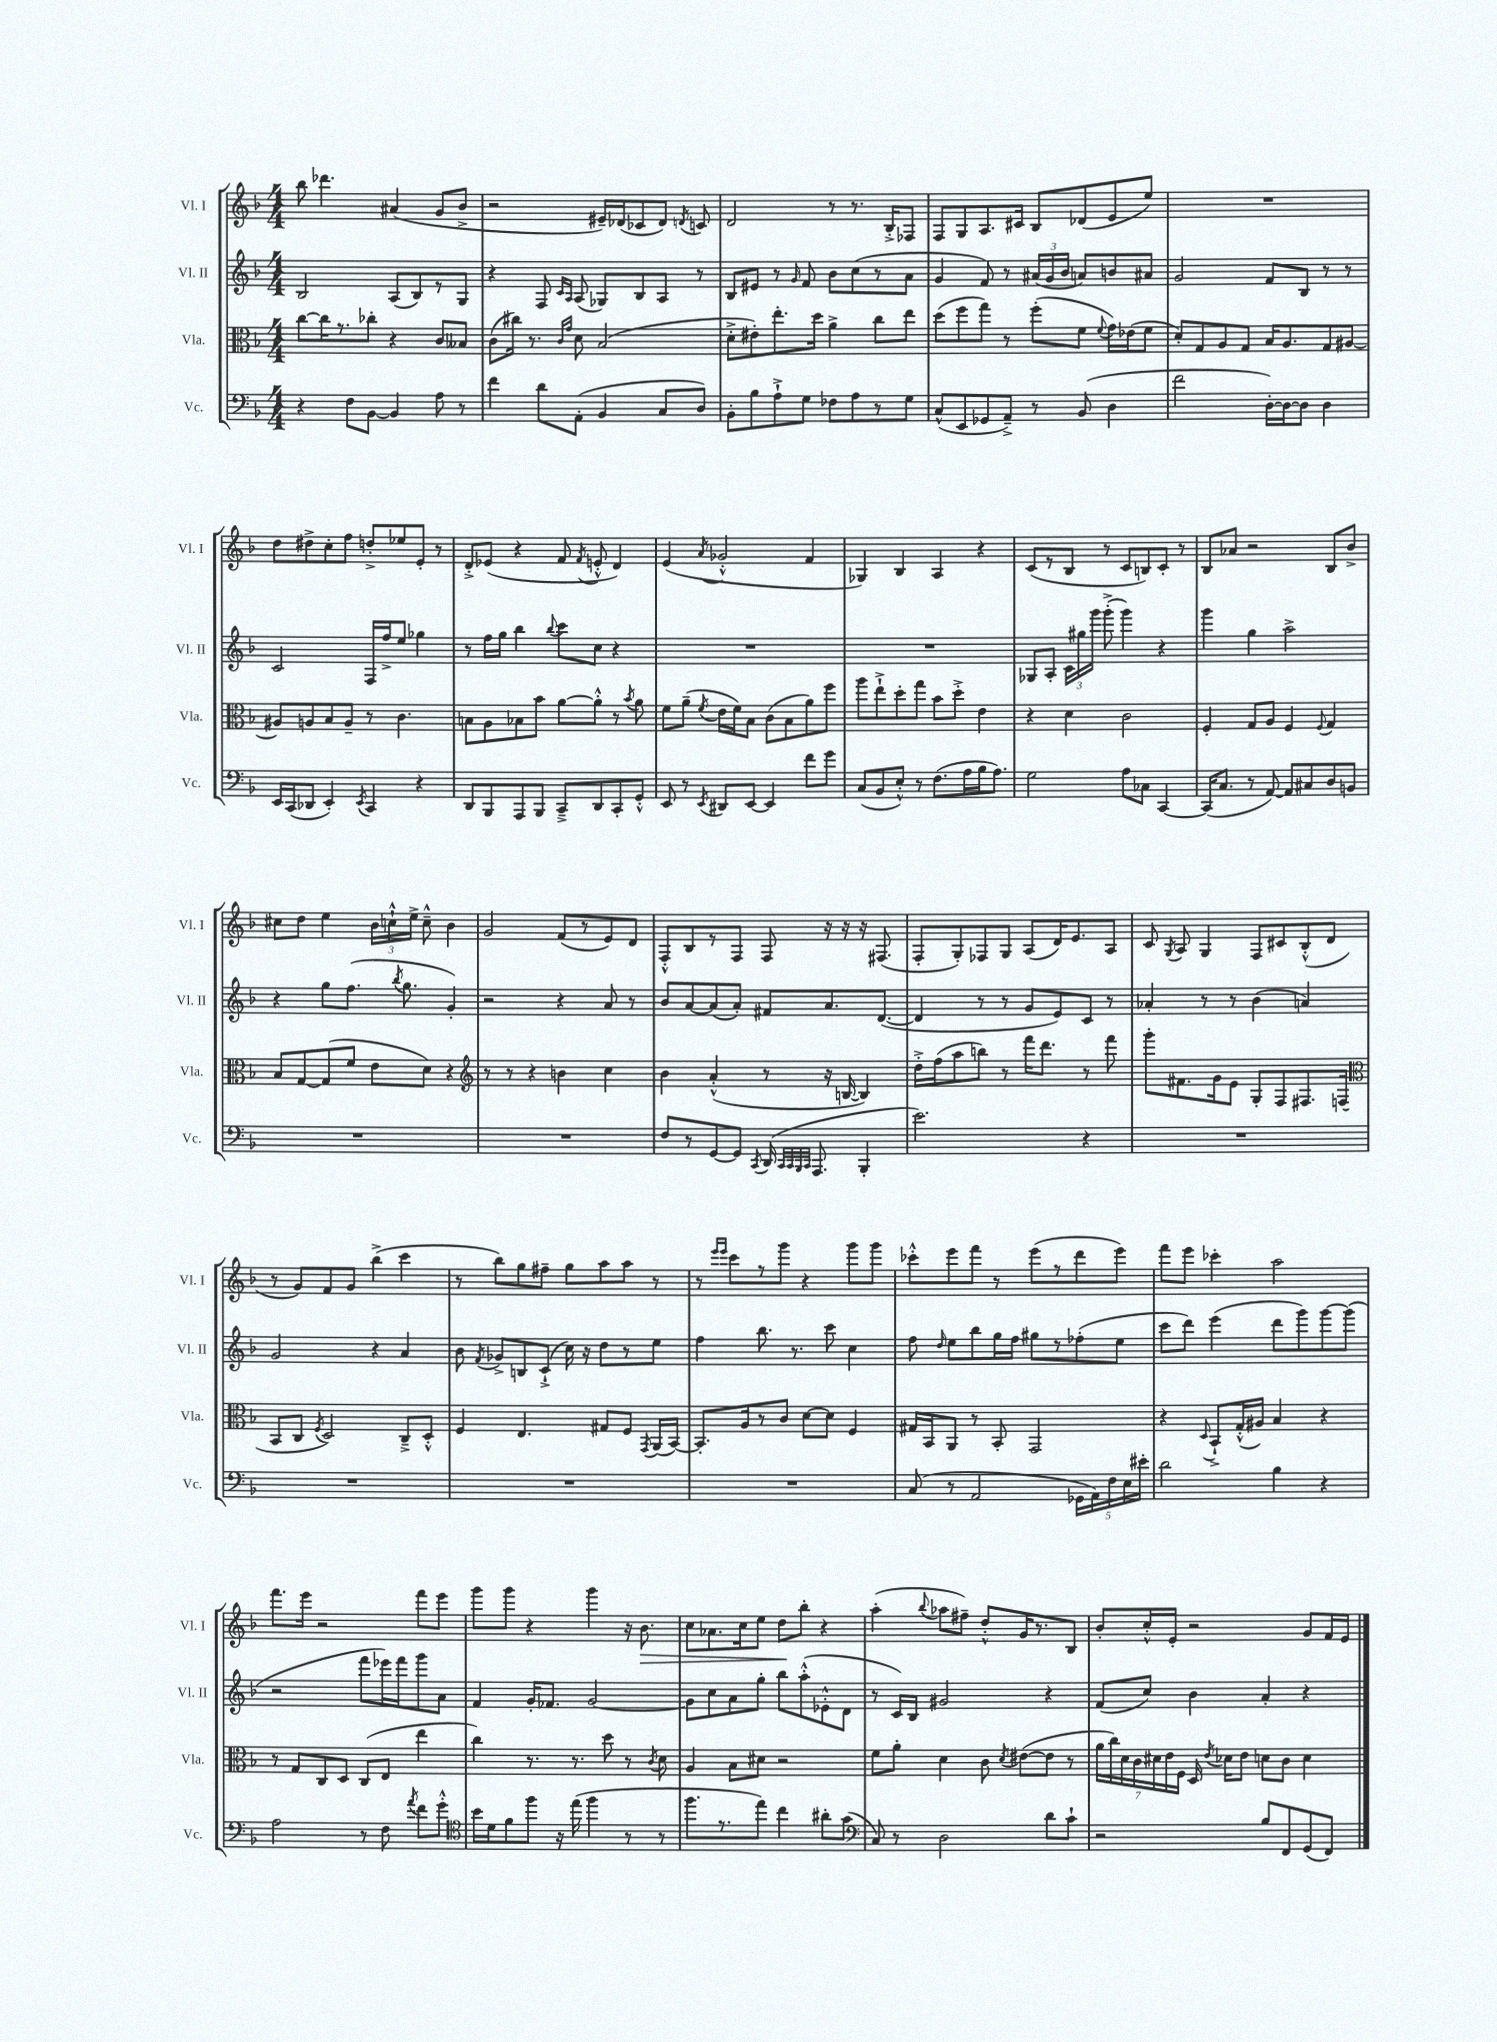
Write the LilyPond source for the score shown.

<<
\new StaffGroup <<
\new Staff = "s0" \with { instrumentName = "Vl. I" shortInstrumentName = "Vl. I" } {
    \clef treble \key f \major \numericTimeSignature \time 4/4
    \autoBeamOff bes''8 des'''4. ais'4( g'8[ bes'8]-> |
    r2 eis'16[--) des'16( ces'8 des'8]) \acciaccatura { d'8 } c'8 |
    d'2 r8 r8. bes16[-.-> fes8] |
    f8[ g8 a8. cis'16] bes8[ des'8( e'8 e''8]) |
    R1 |
    d''8[ dis''8-> c''8-. f''8] d''8[-.-> ees''8 e'8]-. r8 |
    d'8[-.-> ees'8]( r4 f'8 \acciaccatura { f'8 } e'8-.-^ d'4) |
    e'4( \acciaccatura { a'8 } ges'2-.-^ f'4 |
    ges4) bes4 a4 r4 |
    c'8[( r8 bes8] r8 c'8[ b8) c'8]-. r8 |
    bes8[ aes'8] r2 bes8[ bes'8]-> |
    cis''8[ d''8] e''4 \tuplet 3/2 { bes'16[ c''16-!-^ e''16]-> } c''8---^ bes'4 |
    g'2 f'8[( r8 e'8) d'8] |
    f8[-.-^ bes8 r8 f8] f8 r16 r16 r16 fis8.( |
    f8[-. g8-.) fes8 g8] a8[( d'16) e'8. a8] |
    c'8 \acciaccatura { g8 } a8 g4 f8[ cis'8 bes8-.-^( d'8] |
    r8 g'8[) f'8 g'8] bes''4->( c'''4 |
    r8 bes''8[) g''8 fis''8]-- g''8[ a''8 a''8] r8 |
    r8 \grace { e'''16[ e'''16] } c'''8[ r8 g'''8] r4 g'''8[ g'''8] |
    ces'''8[-.-^ e'''8 f'''8] r8 e'''8[( r8 d'''8 e'''8]) |
    f'''8[ e'''8] ces'''4-. a''2 |
    f'''8.[ e'''16] r2 f'''8[ e'''8] |
    g'''8[ g'''8] r4 g'''4 r16 bes'8.\> |
    c''8[ aes'8. c''16 e''8] d''8[\! bes''8]-. r4 |
    a''4-.( \appoggiatura { bes''8 } aes''8[ fis''8]--) d''8[-.-^ g'16 r8. bes8] |
    bes'8[-. c''16-.-^ e'16]-. r2 g'8[ f'16 e'16] \bar "|." |
}
\new Staff = "s1" \with { instrumentName = "Vl. II" shortInstrumentName = "Vl. II" } {
    \clef treble \key f \major \numericTimeSignature \time 4/4
    \autoBeamOff bes2 a8[( bes8) r8 g8] |
    r4 f8 \grace { c'16[ a16] } a8( ges8[) bes8 a8] r8 |
    bes8[ eis'8] r8 \grace { g'16 } f'8 bes'8[ c''8( r8 a'8] |
    g'4 f'8) r8 \tuplet 3/2 { ais'16[( g'16 bes'16] } a'8[) b'8 ais'8] |
    g'2 f'8[ bes8] r8 r8 |
    c'2 f16[ f''16-> e''8] ges''4 |
    r8 f''16[ g''16] bes''4 \appoggiatura { bes''8 } c'''8[ c''8] r4 |
    R1 |
    R1 |
    ges8[ a8]-. \tuplet 3/2 { c'16[ gis''16 g'''16] } g'''8-.->( g'''4) r4 |
    g'''4 g''4 a''2-> |
    r4 g''8[ f''8.]( \acciaccatura { bes''8 } g''8. g'4-.) |
    r2 r4 a'8 r8 |
    bes'8[ a'8~ a'8( a'8]-.) fis'8[ a'8. d'8.]~( |
    d'4 r8 r8 g'8[ e'8) c'8] r8 |
    aes'4-. r8 r8 bes'4( a'4) |
    g'2 r4 a'4 |
    bes'8 \acciaccatura { f'8 } ges'8[-> b8 c'8]-!->( c''16) r16 d''8[ r8 e''8] |
    f''4 bes''8. r8. c'''8 c''4 |
    f''8 \grace { d''16 } e''8[ bes''8 g''16 f''16] gis''8[ r8 fes''8-.( e''8] |
    c'''8[ d'''8]) e'''4( d'''8[ g'''8) g'''8~ g'''8]( |
    r2 f'''8[ ees'''16) f'''16 g'''8 a'8] |
    f'4 g'16[-. fes'8.] g'2~ |
    g'8[ c''8 a'8 g''8]-. bes''8[ a''8-.-^( ees'8-.-^ d'8] |
    r8 c'16[) bes16] gis'2 r4 |
    f'8[( c''8]) bes'4 a'4-. r4 \bar "|." |
}
\new Staff = "s2" \with { instrumentName = "Vla." shortInstrumentName = "Vla." } {
    \clef alto \key f \major \numericTimeSignature \time 4/4
    \autoBeamOff c''8[~ c''16 r8. ces''8]-. r4 c'8[ beses8] |
    c'8[( cis''16]) r8. \grace { c'16[ g'16] } d'8 bes2( |
    d'8[-.-> eis'8-.) e''8.-. d''16] a'4-> c''8[ e''8] |
    d''8[( f''8 g''8]) r8 f''8[-.( f'8] \appoggiatura { f'8 } g'16[) ees'16( f'8] |
    d'8[-.) g8 a8 g8] bes16[ a8. g8 ais8]~ |
    ais8[ a8 bes8 a8]-- r8 c'4. |
    b8[ a8 bes8 bes'8] a'8[~ a'8]-.-^ r8 \acciaccatura { bes'8 } a'8 |
    f'8[ a'8]--( \acciaccatura { f'8 } e'16[ f'16) bes8] c'8[( bes8 a'8) f''8] |
    a''8[ e''8-!-> d''8-. g''8] bes'8[ d''8]-.-> e'4 |
    r4 d'4 c'2 |
    f4-. g8[ a8] f4 \appoggiatura { f8 } g4 |
    bes8[ g8~ g8( f'8] e'8[ d'8]) r4 |
    \clef treble r8 r8 r4 b'4 c''4 |
    bes'4 a'4-.-^( r8 r16 b16~ b4) |
    d''16[-.-> f''16( a''8 b''8]) r8 f'''16[ d'''8.] r8 f'''8 |
    g'''8[-. fis'8. g'16 e'8] g8[-. f8 fis8. f16]( |
    \clef alto bes,8[ c8] \acciaccatura { f8 } d2) c8[---> d8]-.-^ |
    f4 e4. gis8[ f8] \acciaccatura { g,8 } a,16[( bes,16]~) |
    bes,8.[-. a16 r8 c'8] d'8[~ d'8] f4 |
    gis16[ bes,16 a,8] r8 bes,8-. g,2 |
    r4 \appoggiatura { d8 } bes,8[-!-> g16-.-^( ais16]) bes4 r4 |
    r8 g8[ c8 d8] c8[( e8] e''4 |
    c''4) r8. r8. d''8 r8 \acciaccatura { c'8 } d'8 |
    a4 bes8[ dis'8] r2 |
    f'8[ a'8]-. d'4 c'8 \acciaccatura { d'8 } eis'8[~( eis'8] r8 |
    \tuplet 7/4 { a'16[ c''16) d'16 c'16 dis'16 e'16 f16] } d16 \acciaccatura { e'8 } des'16[ e'8] d'8[ c'8] d'4 \bar "|." |
}
\new Staff = "s3" \with { instrumentName = "Vc." shortInstrumentName = "Vc." } {
    \clef bass \key f \major \numericTimeSignature \time 4/4
    \autoBeamOff r4 f8[ bes,8]~ bes,4 a8 r8 |
    f'4 d'8[ a,8]-.( bes,4 c8[ d8]) |
    bes,8[-. bes8 a8-!-> g8] fes8[ a8 r8 g8] |
    c8[-^( e,8 ges,8 a,8]--->) r8 bes,8( d4 |
    f'2 d16[~-.) d16~ d8] d4 |
    e,16[ c,16( des,8] e,4-.) \acciaccatura { e,8 } c,4 r4 |
    d,8[ bes,,8 a,,8 bes,,8] c,8[---> d,8 c,8-. g,8]-.-^ |
    e,8 r8 \acciaccatura { e,8 } dis,8[ e,8]~ e,4 f'8[ g'8] |
    c8[( bes,8 e8]-.-^) r8 f8.[( a16 bes16 a8.]) |
    g2 a8[ ces8] c,4~ |
    c,16[( c8.] r8 a,8~) a,8[ cis8 d8 b,8] |
    R1 |
    R1 |
    f8[ r8 g,8~ g,8] \acciaccatura { c,8 } d,16( \grace { c,32[ c,32 bes,,32 c,32] } a,,8. bes,,4-. |
    e'2.) r4 |
    R1 |
    R1 |
    R1 |
    R1 |
    c8( r8 a,2 \tuplet 5/4 { ges,16[ a,16) f16 e16 eis'16]-. } |
    d'2 bes4 r4 |
    a2 r8 f8 \acciaccatura { a'8 } f'8[ g'8]-.-^ |
    \clef tenor bes'16[ d'16 f'8 f''8] r16 e''16( f''4 r8 r8 |
    f''8.[ r8. e''8]) c''4 ais'8[-. g'8]( |
    \clef bass c8) r8 d2 d'8[ c'8]-! |
    r2 bes8[ f,8 g,8( f,8]) \bar "|." |
}
>>
>>
\layout { \context { \Score \remove "Bar_number_engraver" } }
